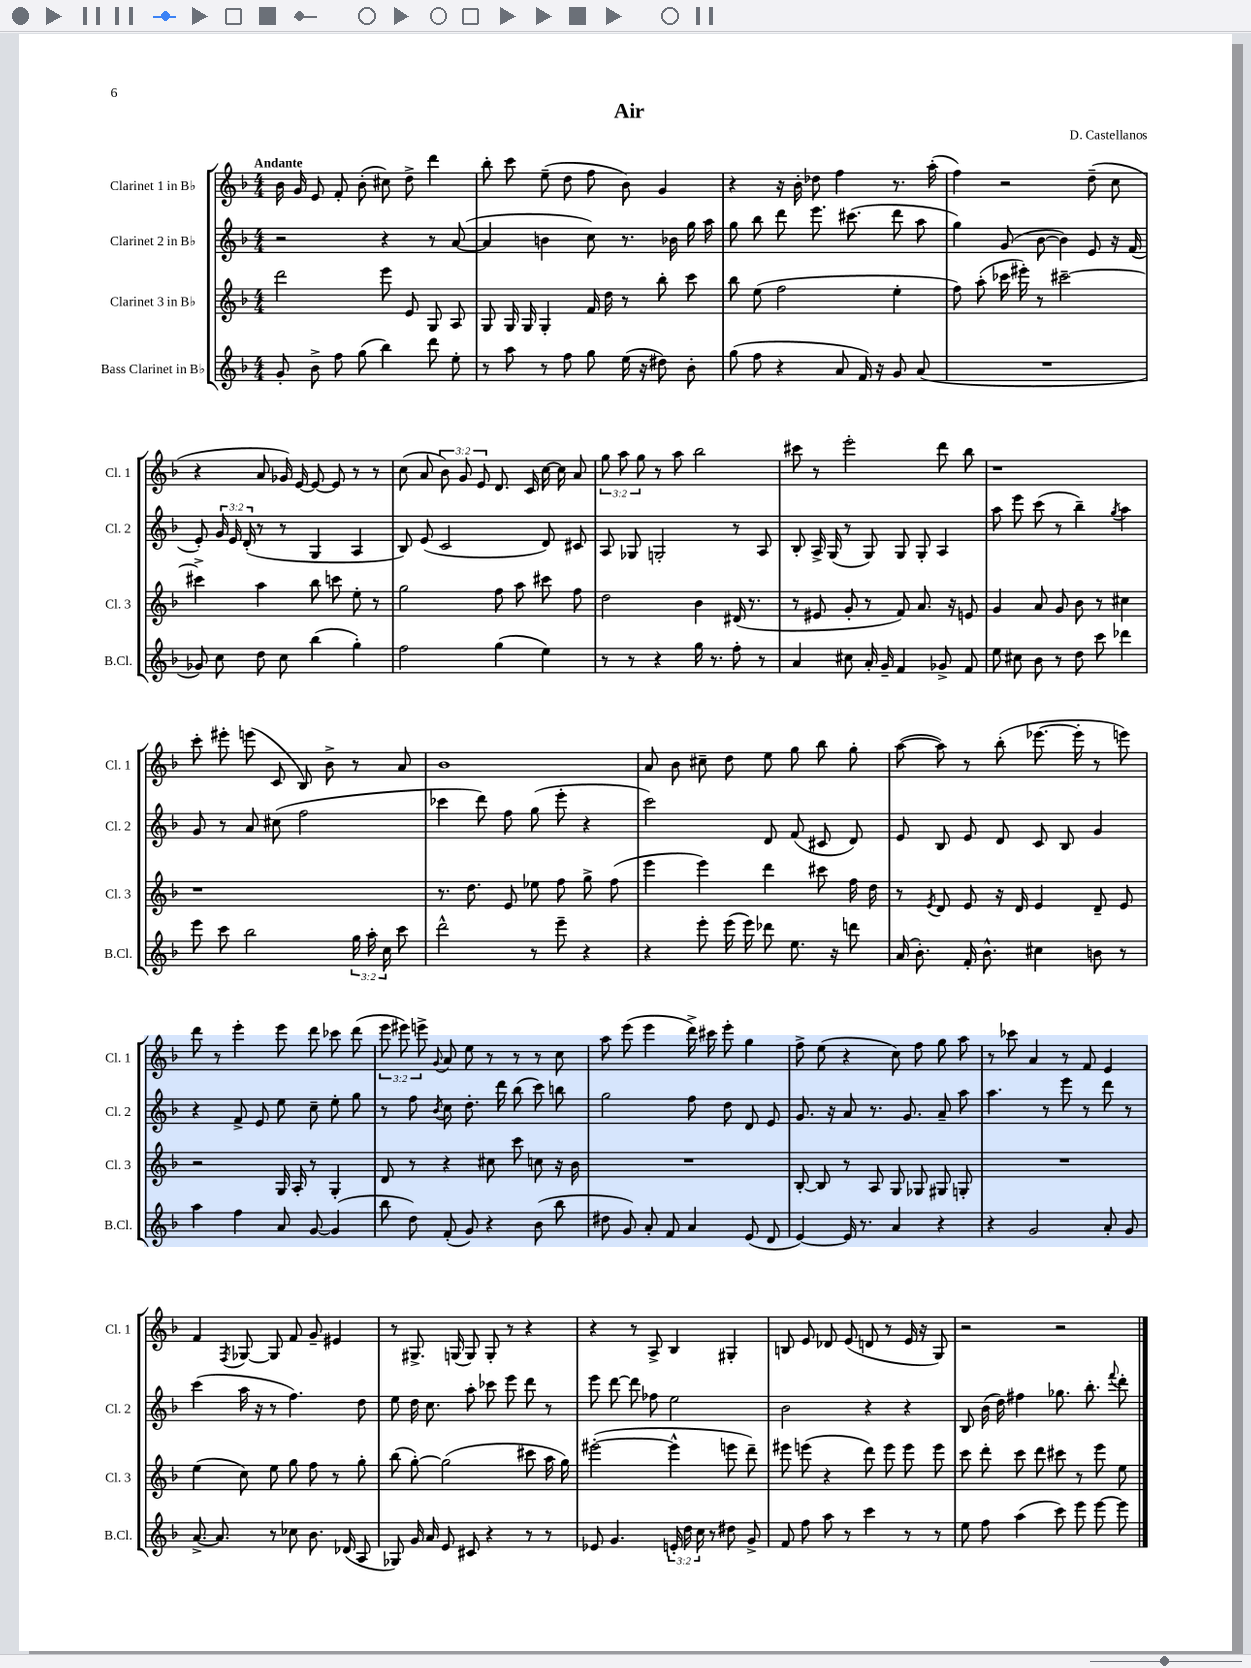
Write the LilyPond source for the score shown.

\header { title = "Air" composer = "D. Castellanos" }
<<
\new StaffGroup <<
\new Staff = "s0" \with { instrumentName = "Clarinet 1 in Bb" shortInstrumentName = "Cl. 1" } {
    \clef treble \key f \major \numericTimeSignature \time 4/4 \override Staff.TupletNumber.text = #tuplet-number::calc-fraction-text \tempo "Andante"
    \autoBeamOff bes'16 g'16 e'8 f'8-. bes'8-.( cis''8) d''8-> d'''4 |
    bes''8-. c'''8 e''8--( d''8 f''8 bes'8) g'4 |
    r4 r16 bes'16-. des''8 f''4 r8. a''16-.( |
    f''4) r2 d''8--( c''8 |
    r4 a'8 ges'16) e'16~ e'8~ e'8 r8 r8 |
    c''8( a'8 \tuplet 3/2 { bes'8) g'8 e'8 } d'8. c'16 c''16~ c''16 a'8 |
    \tuplet 3/2 { g''8 a''8 g''8 } r8 a''8 bes''2 |
    cis'''8 r8 e'''2-. d'''8 bes''8 |
    r1 |
    c'''8-. eis'''8-. e'''8( c'8 bes8) bes'8-> r8 a'8 |
    bes'1 |
    a'8 bes'8 cis''8-- d''8 e''8 g''8 bes''8 g''8-. |
    a''8~( a''8) r8 bes''8-.( ees'''8.~ ees'''16-. r8 e'''8) |
    d'''8 r8 e'''4-. e'''8 d'''8 ces'''8 d'''8( |
    \tuplet 3/2 { e'''8 eis'''8) e'''8-> } \appoggiatura { g'8 } a'8 e''8 r8 r8 r8 c''8 |
    a''8 e'''8( e'''4 d'''16->) cis'''16 e'''8-. g''4 |
    f''8-> e''8( r4 c''8) f''8 g''8 a''8 |
    r8 ces'''8 a'4 r8 f'8 e'4 |
    f'4 \acciaccatura { f8 } ges8~ ges8 f'8 g'8-- eis'4 |
    r8 gis8.-> g16( g8) g8-. r8 r4 |
    r4 r8 a8-> bes4 gis4-. |
    b8 e'8 des'8 e'8( d'8 r8 e'16 r16 g8) |
    r2 r2 \bar "|." |
}
\new Staff = "s1" \with { instrumentName = "Clarinet 2 in Bb" shortInstrumentName = "Cl. 2" } {
    \clef treble \key f \major \numericTimeSignature \time 4/4 \override Staff.TupletNumber.text = #tuplet-number::calc-fraction-text
    \autoBeamOff r2 r4 r8 a'8~( |
    a'4 b'4 c''8) r8. bes'16 g''16 a''16 |
    g''8 bes''8 d'''8 e'''8. cis'''8.( d'''8 a''8 |
    g''4) g'8( bes'8~ bes'4) e'8 r16 f'16( |
    e'8-.) \tuplet 3/2 { g'16 e'16 d'16-.( } r8 r8 g4 a4 |
    bes8) e'8( c'2 d'8) cis'8 |
    a8 ges8 g2-. r8 a8 |
    bes8-. a16-> g16( r8 g8) g8 g8-. a4 |
    a''8 e'''8 c'''8( r8 bes''4--) \acciaccatura { g''8 } a''4 |
    g'8 r8 a'8 cis''8( f''2 |
    ces'''4 d'''8) f''8 g''8( e'''8-. r4 |
    c'''2) d'8 f'8( cis'8 d'8) |
    e'8 bes8 e'8 d'8 c'8 bes8 g'4 |
    r4 f'8-> e'8 e''8 c''8-- e''8-. g''8 |
    r8 f''8 \acciaccatura { bes'8 } c''8 d''8.-. d'''16 bes''8( c'''8) b''8 |
    g''2 f''8 d''8 d'8 e'8 |
    g'8. r16 a'8 r8. g'8. a'8-- a''8 |
    a''4. r8 e'''8 r8 d'''8 r8 |
    c'''4( a''16 r16 r8 f''4.) d''8 |
    e''8 d''16 c''8. a''8-. ces'''8 e'''8 d'''8 r8 |
    e'''8 d'''8~ d'''8 fes''8 e''2 |
    bes'2 r4 r4 |
    bes8 bes'16( d''16) fis''4 ges''8. bes''8.-. \appoggiatura { f'''8 } d'''8-. \bar "|." |
}
\new Staff = "s2" \with { instrumentName = "Clarinet 3 in Bb" shortInstrumentName = "Cl. 3" } {
    \clef treble \key f \major \numericTimeSignature \time 4/4
    \autoBeamOff d'''2 e'''8 e'8 g8 a8 |
    g8 g16 g16 g4-. f'16 d''16 r8 bes''8-. c'''8 |
    bes''8 e''8( f''2 e''4-. |
    f''8) a''8-.( ces'''16 eis'''16-.) r8 cis'''2~-- |
    cis'''4-> a''4 bes''8 c'''8 e''8-. r8 |
    g''2 f''8 a''8 cis'''8 f''8 |
    d''2 bes'4 dis'16( r8. |
    r8 eis'8 g'8-. r8 f'8) a'8. r16 e'8 |
    g'4 a'8 g'8 bes'8 r8 cis''4 |
    r1 |
    r8. d''8. e'8 ees''8 f''8 g''8-> f''8( |
    e'''4 e'''4) d'''4 cis'''8 f''16 d''16 |
    r8 \acciaccatura { e'8 } d'8 e'8 r16 d'16 e'4 d'8-- e'8 |
    r2 g16 a16-. r8 g4-. |
    d'8 r8 r4 cis''8 c'''8 c''8 r16 bes'16 |
    R1 |
    bes8~-. bes8 r8 a8 g8 ges8 gis8 g8-. |
    R1 |
    e''4( c''8) e''8 g''8 f''8 r8 g''8-. |
    bes''8( g''8~-.) g''2( cis'''8 a''16 g''16) |
    eis'''2~-.( eis'''4-^ e'''8 d'''8--) |
    eis'''8 e'''8( r4 d'''8) e'''8 e'''8 e'''8 |
    c'''8 d'''8-. c'''8 d'''8 cis'''8 r8 e'''8 e''8 \bar "|." |
}
\new Staff = "s3" \with { instrumentName = "Bass Clarinet in Bb" shortInstrumentName = "B.Cl." } {
    \clef treble \key f \major \numericTimeSignature \time 4/4 \override Staff.TupletNumber.text = #tuplet-number::calc-fraction-text
    \autoBeamOff g'8-. bes'8-> f''8 g''8( bes''4) d'''8 e''8-. |
    r8 a''8 r8 f''8 g''8 e''16( r16 dis''8) bes'8-. |
    g''8( f''8 r4 a'8 f'16) r16 g'8 a'8( |
    R1 |
    ges'8) c''8 d''8 c''8 bes''4( g''4-.) |
    f''2 g''4( e''4) |
    r8 r8 r4 g''16 r8. f''8-. r8 |
    a'4 cis''8 a'16-. g'16-- f'4 ges'8-> f'8 |
    e''8 cis''8 bes'8 r8 d''8 c'''8 des'''4 |
    e'''8 c'''8 bes''2 \tuplet 3/2 { g''16 a''16-. c''16 } c'''8 |
    d'''2-^ r8 e'''8-- r4 |
    r4 e'''8-. e'''16( e'''16) des'''8 e''8. r16 d'''8 |
    a'16( bes'8.-.) f'16-. bes'8.-^ cis''4 b'8 r8 |
    a''4 f''4 a'8 g'8~ g'4( |
    bes''8 d''8) f'8-.( g'8) r4 bes'8( bes''8 |
    dis''8 g'8) a'8-. f'8 a'4 e'8( d'8 |
    e'4~) e'16 r8. a'4 r4 |
    r4 g'2 a'8-. g'8 |
    a'8.~-> a'8. r8 ces''8 bes'8. des'16( a8 |
    ges8) g'16 a'16 e'8 cis'8 r4 r8 r8 |
    ees'8 g'4. \tuplet 3/2 { e'16-. d''16 c''16 } r8 dis''8 g'8-> |
    f'8 f''8 a''8 r8 c'''4 r8 r8 |
    e''8 f''8 a''4( c'''8) e'''8 e'''8~ e'''8 \bar "|." |
}
>>
>>
\layout { \context { \Score \remove "Bar_number_engraver" } }
